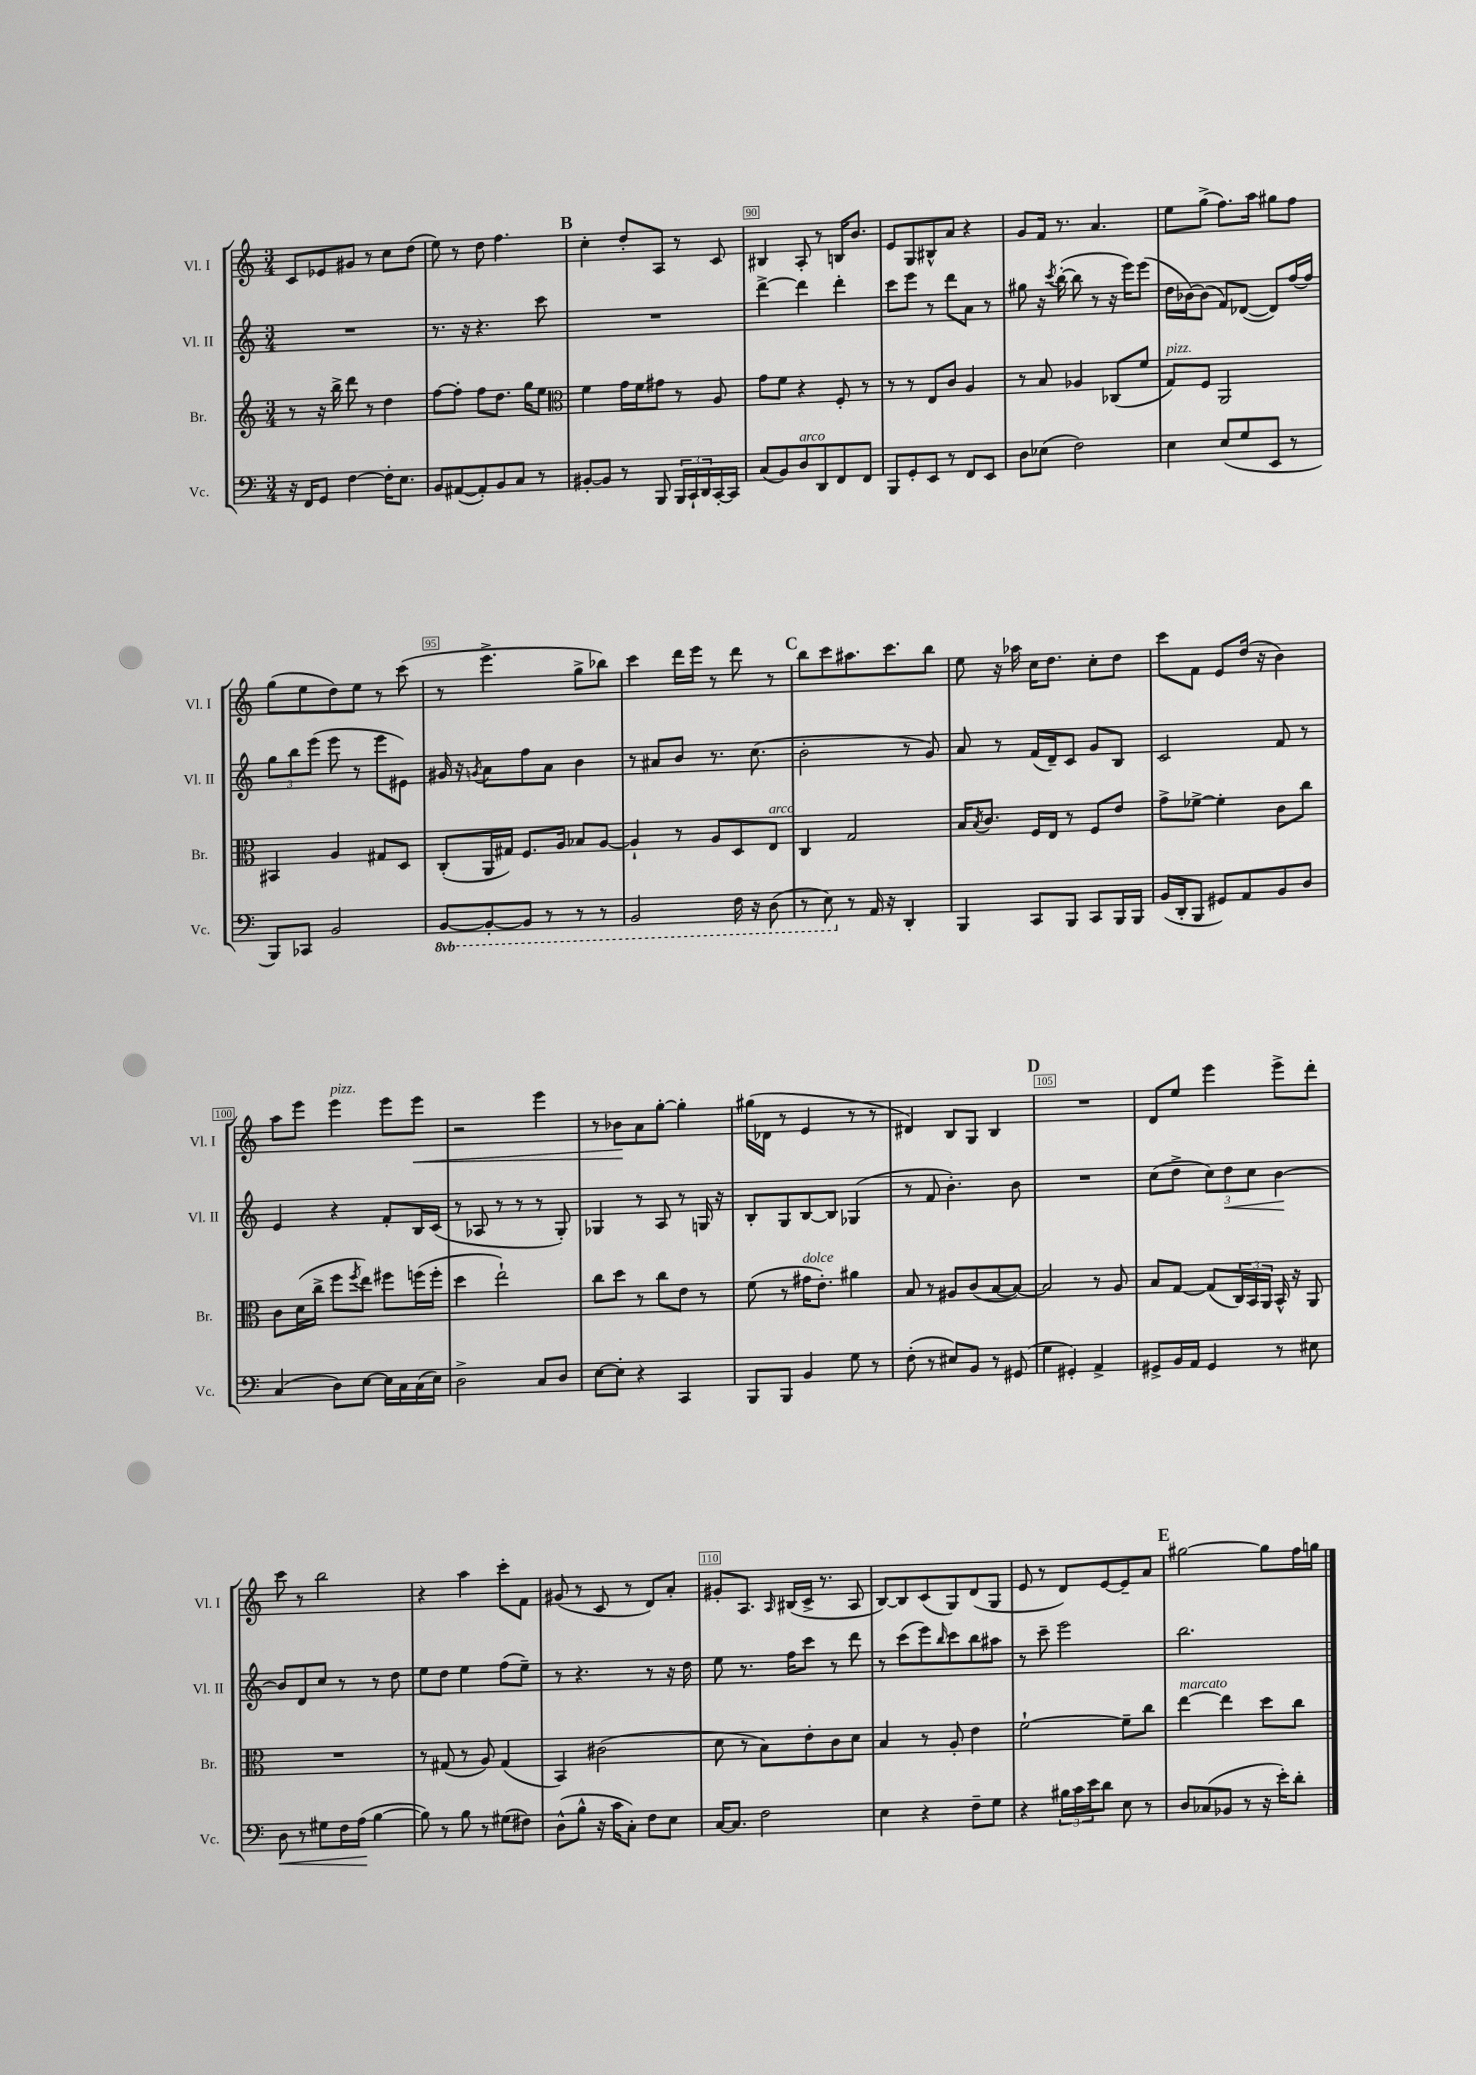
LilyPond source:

<<
\new StaffGroup <<
\new Staff = "s0" \with { instrumentName = "Vl. I" shortInstrumentName = "Vl. I" } {
    \clef treble \key c \major \numericTimeSignature \time 3/4
    c'8 ees'8 gis'8 r8 c''8 d''8( |
    e''8) r8 d''8 f''4. |
    \mark \markup { \bold "B" } c''4-. d''8-. a8 r8 c'8 |
    bis4 a8-. r8 b16 b'8. |
    e'8 g8 bis8-^ a'8 r4 |
    g'8 f'16 r8. a'4. |
    e''8 g''8->( f''8.) a''16 gis''8 f''8 |
    g''8( e''8 d''8) e''8 r8 c'''8( |
    r8 e'''4.-> g''8-> bes''8) |
    c'''4 d'''16 e'''16 r8 d'''8 r8 |
    \mark \markup { \bold "C" } b''8 c'''8 ais''8. c'''8. b''8 |
    e''8 r16 aes''16 c''16 d''8. c''8-. d''8 |
    c'''8 f'8 e'8 d''16( r16 b'4) |
    a''8 e'''8 e'''4^\markup { \italic "pizz." } e'''8 e'''8\< |
    r2 e'''4 |
    r8 bes'8\! a'8 g''8~-. g''4-. |
    gis''16( des'16 r8 e'4 r8 r8 |
    dis'4) b8 g8 b4 |
    \mark \markup { \bold "D" } R2. |
    d'8 e''8 e'''4 e'''8-> d'''8-. |
    c'''8 r8 b''2 |
    r4 a''4 c'''8-. f'8 |
    gis'8( r8 c'8 r8 d'8) a'8-. |
    gis'8-. a8. \grace { a16 } bis16( c'16-> r8. a8 |
    b8~) b8 c'8( g8) d'8( g8 |
    e'8 r8 d'8) e'8~ e'8-- a'8 |
    \mark \markup { \bold "E" } gis''2~ gis''8 f''16 g''16 \bar "|." |
}
\new Staff = "s1" \with { instrumentName = "Vl. II" shortInstrumentName = "Vl. II" } {
    \clef treble \key c \major \numericTimeSignature \time 3/4
    R2. |
    r8. r16 r4. c'''8 |
    \mark \markup { \bold "B" } R2. |
    d'''4~-> d'''4 d'''4-. |
    c'''8 e'''8 r8 d'''8 a'8 r8 |
    gis''8 r16 \acciaccatura { c'''8 } b''16~-.( b''8 r8 r16 e'''16) e'''8( |
    d''16 bes'16~) bes'8( f'8) des'8~( des'8) f''16~ f''16 |
    \tuplet 3/2 { g''8 b''8 e'''8( } e'''8 r8 e'''8 eis'8) |
    gis'16 r16 \acciaccatura { g'8 } a'8 f''8 a'8 b'4 |
    r8 ais'8 b'8 r8. c''8.( |
    \mark \markup { \bold "C" } b'2-. r8 g'8) |
    a'8 r8 f'16( d'16--) c'8 g'8 b8 |
    c'2 f'8 r8 |
    e'4 r4 f'8-. b16 c'16( |
    r8 aes8 r8 r8 r8 g8-.) |
    ges4 r8 a8 r8 g16 r16 |
    b8-. g8 b8~ b8 ges4( |
    r8 f'8 b'4.-.) b'8 |
    \mark \markup { \bold "D" } R2. |
    c''8( d''8-> \tuplet 3/2 { c''8) d''8\< c''8 } b'4~\! |
    b'8 d'8 c''8 r8 r8 d''8 |
    e''8 d''8 e''4 f''8( e''8--) |
    r8 r4. r8 r16 d''16 |
    e''8 r8. f''16 c'''8 r8 d'''8 |
    r8 c'''8( e'''8) \grace { b''16 } c'''8 b''8 ais''8 |
    r8 c'''8-- e'''2 |
    \mark \markup { \bold "E" } b''2. \bar "|." |
}
\new Staff = "s2" \with { instrumentName = "Br." shortInstrumentName = "Br." } {
    \clef treble \key c \major \numericTimeSignature \time 3/4
    r8 r16 b''16-> d'''8 r8 d''4 |
    f''8~ f''8-. f''8 d''8. g''16 e''8 |
    \mark \markup { \bold "B" } \clef alto f'4 g'16 f'16 gis'8 r8 a8 |
    g'8 f'8 r4 f8-. r8 |
    r8 r8 e8 c'8 a4 |
    r8 b8 aes4 ces8( f'8 |
    g8^\markup { \italic "pizz." }) f8 a,2 |
    bis,4 a4 gis8 d8 |
    c8-.( a,16 gis16) f8. a16 bes8 a8~ |
    a4-! r8 a8 d8 e8^\markup { \italic "arco" } |
    \mark \markup { \bold "C" } c4 g2 |
    b16 \acciaccatura { b8 } c'8. f16 e16 r8 f8 e'8 |
    g'8-> fes'8~-> fes'4-. c'8 c''8 |
    c'8 d'16( c''16-> f''8 \acciaccatura { f''8 } e''8) fis''8 f''16( f''16-. |
    d''4 e''2-!) |
    c''8 d''8 r8 c''8 e'8 r8 |
    f'8( r8 gis'16^\markup { \italic "dolce" } e'8.-.) ais'4 |
    b8 r8 ais8 c'8( b8~ b8~) |
    \mark \markup { \bold "D" } b2 r8 a8 |
    b8 g8~ g8( \tuplet 3/2 { c16) b,16 a,16 } b,16-^ r16 a,8 |
    R2. |
    r8 gis8( r8 a8) gis4( |
    b,4) cis'2( |
    d'8 r8 b8) e'8-. c'8 d'8 |
    b4 r8 a8-. e'4 |
    f'2~-! f'8-- c''8 |
    \mark \markup { \bold "E" } e''4~^\markup { \italic "marcato" } e''4 d''8 c''8 \bar "|." |
}
\new Staff = "s3" \with { instrumentName = "Vc." shortInstrumentName = "Vc." } {
    \clef bass \key c \major \numericTimeSignature \time 3/4 \set Staff.ottavationMarkups = #ottavation-simple-ordinals
    r16 f,16 g,8 f4~ f16-. e8. |
    b,8 ais,8~( ais,8-.) b,8 c8 r8 |
    \mark \markup { \bold "B" } bis,8~-. bis,8 r8 b,,8 \tuplet 3/2 { b,,16 c,16-! d,16 } c,16~-. c,16 |
    c8( b,8) d8^\markup { \italic "arco" } d,8 f,8 f,8 |
    b,,8 g,8-. e,8 r8 f,8 e,8 |
    d8 ees8( f2) |
    e4 e8( g8 e,8 r8 |
    b,,8) ces,8 b,2 |
    \ottava #-1 b,,8~ b,,8~-. b,,8 r8 r8 r8 |
    b,,2 f,16 r16 d,8( |
    \mark \markup { \bold "C" } r8 e,8) \ottava #0 r8 a,16 r16 d,4-. |
    b,,4 c,8 b,,8 c,8 b,,16 b,,16 |
    b,16( d,16-. b,,8 gis,8) a,8 b,8 d8 |
    c4( d8) e8~ e16 c16 c16( e16) |
    d2-> c8 d8 |
    e8~ e8-. r4 c,4 |
    b,,8 b,,8 b,4 g8 r8 |
    f8-.( r8 eis8) b,8 r8 gis,8( |
    \mark \markup { \bold "D" } g4 gis,4-.) a,4-> |
    gis,8-> b,16 a,16 gis,4 r8 eis8 |
    d8\< r8 gis8 f16 a16\!( b4~ |
    b8) r8 b8 r8 gis8( fis8) |
    d8-^( b8-^ r16 c'16 c8-.) f8 e8 |
    c16~ c8. f2 |
    e4 r4 f8-- g8 |
    r4 \tuplet 3/2 { bis16 c'16 e'16 } d'8 e8 r8 |
    \mark \markup { \bold "E" } d8 ces8( bes,8 r8 r16 e'16-.) d'8-. \bar "|." |
}
>>
>>
\layout { \context { \Score currentBarNumber = #87 \override BarNumber.break-visibility = ##(#f #t #t) barNumberVisibility = #(every-nth-bar-number-visible 5) \override BarNumber.stencil = #(make-stencil-boxer 0.1 0.3 ly:text-interface::print) } }
